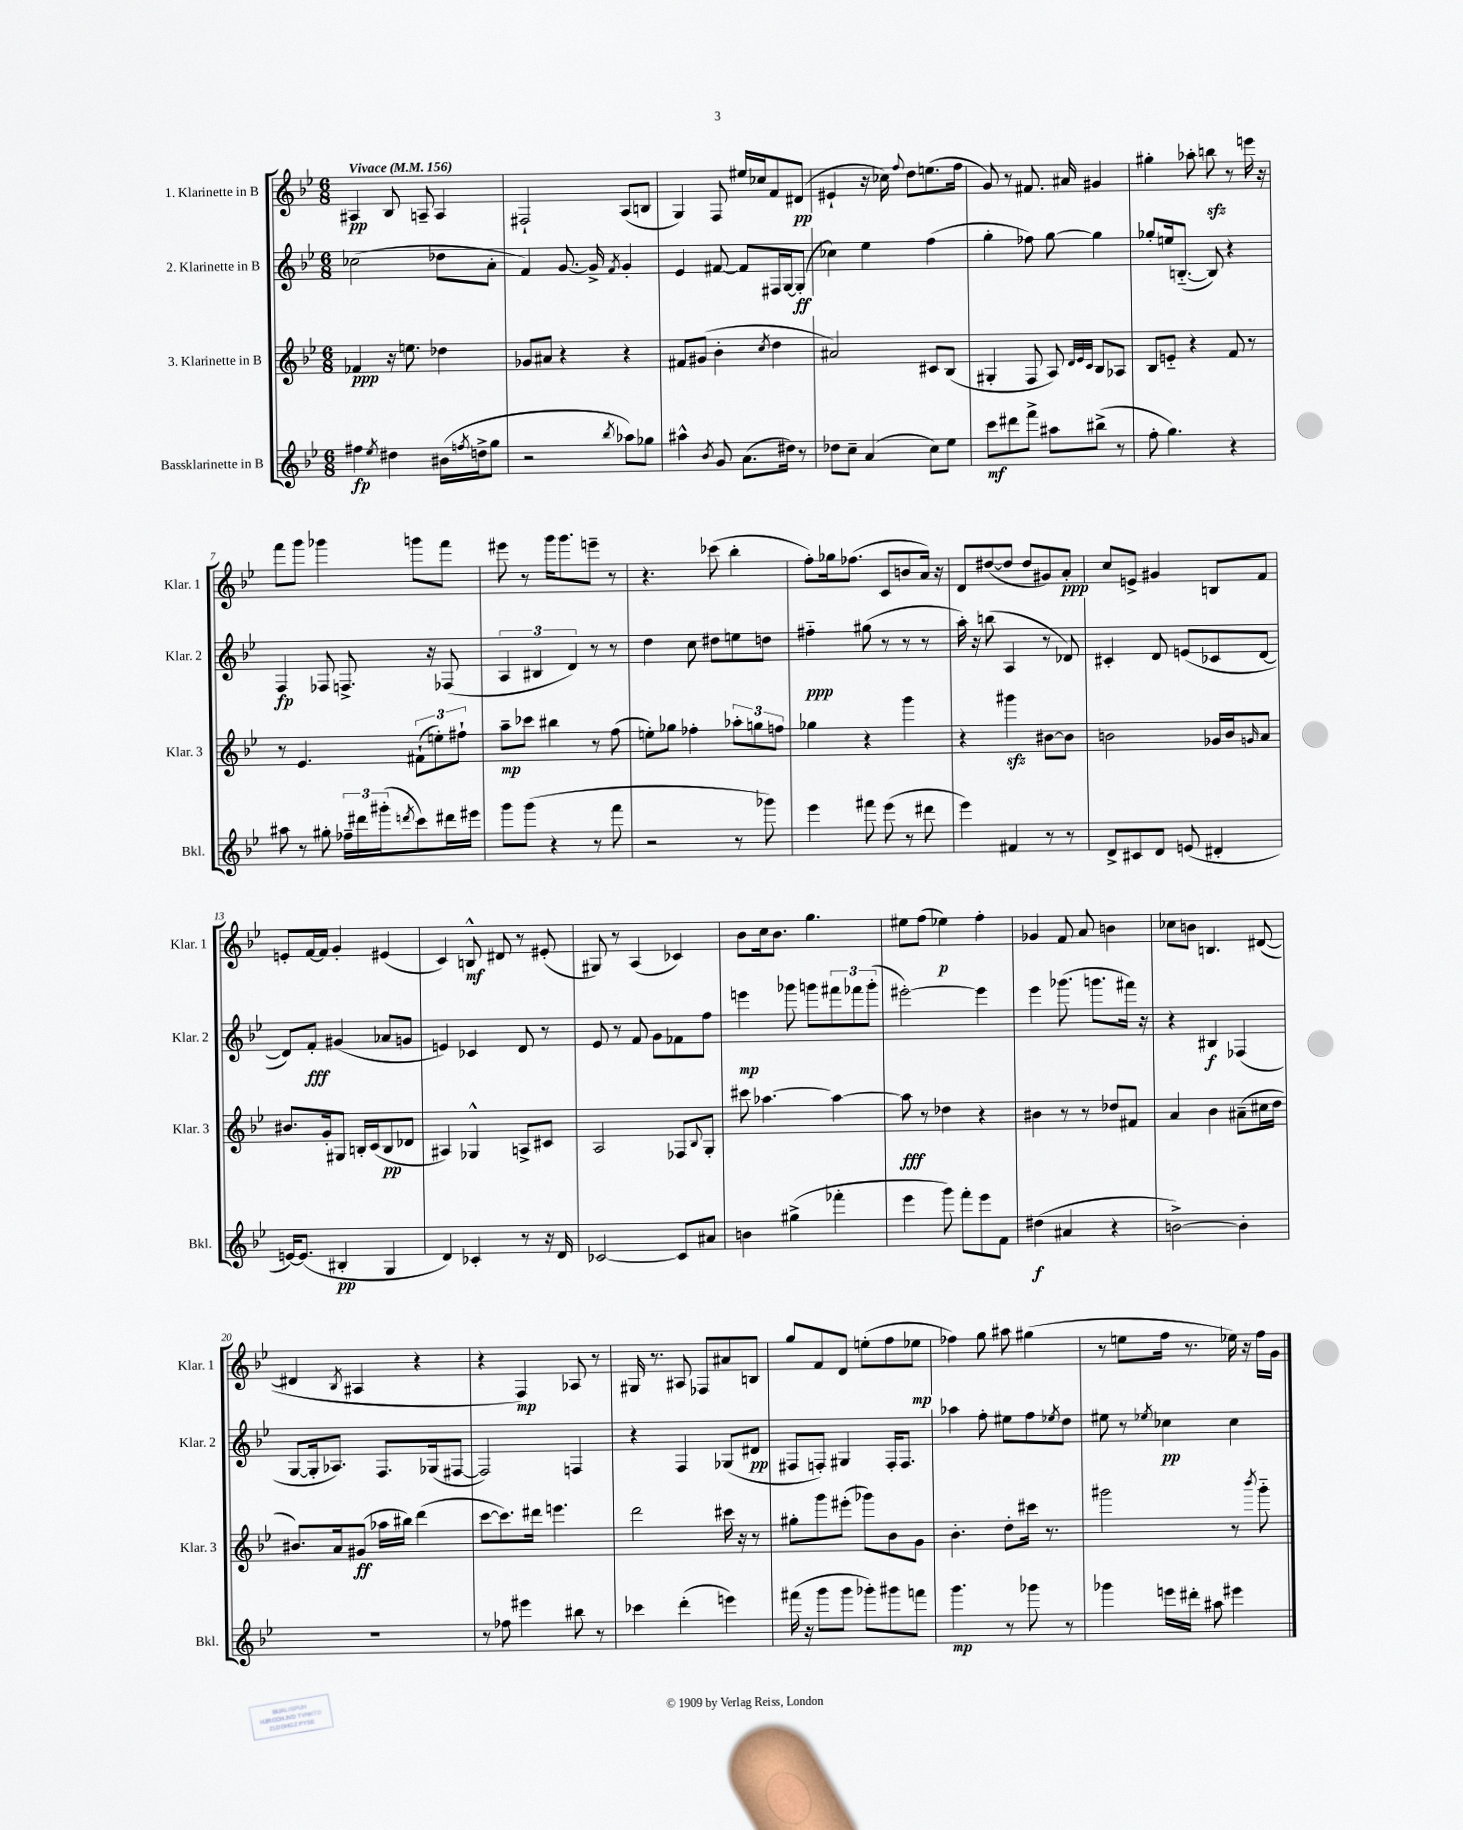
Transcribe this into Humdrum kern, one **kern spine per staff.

**kern	**dynam	**kern	**dynam	**kern	**dynam	**kern	**dynam
*part4	*part4	*part3	*part3	*part2	*part2	*part1	*part1
*staff4	*staff4	*staff3	*staff3	*staff2	*staff2	*staff1	*staff1
*I"Bassklarinette in B	*	*I"3. Klarinette in B	*	*I"2. Klarinette in B	*	*I"1. Klarinette in B	*
*I'Bkl.	*	*I'Klar. 3	*	*I'Klar. 2	*	*I'Klar. 1	*
*clefG2	*	*clefG2	*	*clefG2	*	*clefG2	*
*k[b-e-]	*	*k[b-e-]	*	*k[b-e-]	*	*k[b-e-]	*
*M6/8	*	*M6/8	*	*M6/8	*	*M6/8	*
*MM156	*	*MM156	*	*MM156	*	*MM156	*
=1	=1	=1	=1	=1	=1	=1	=1
!	!	!	!	!	!	!LO:TX:a:B:t=Vivace	!
4ff#X\	fp	4f-X/	ppp	(2cc-X\	.	4A#X/	pp
8qee-/	.	.	.	.	.	.	.
4dd#X\	.	16r	.	.	.	8B-/	.
.	.	8.een\	.	.	.	.	.
.	.	.	.	.	.	8An~/	.
(16b#X\LL	.	4dd-X\	.	8dd-X\L	.	4A/	.
8qffn/	.	.	.	.	.	.	.
16ddn^\J	.	.	.	.	.	.	.
8gg\J	.	.	.	8a'\J	.	.	.
=2	=2	=2	=2	=2	=2	=2	=2
2r	.	8g-X/L	.	4f/)	.	2F#X`/	.
.	.	8a#X/J	.	.	.	.	.
.	.	4r	.	[8.g/	.	.	.
.	.	.	.	16g^/]	.	.	.
8qbb-/	.	.	.	8qf/	.	.	.
8aa-X\L)	.	4r	.	4g'/	.	(8A/L	.
8gg-X\J	.	.	.	.	.	8Bn/J	.
=3	=3	=3	=3	=3	=3	=3	=3
4aa#X^^\	.	8f#X/L	.	4e-/	.	4G/)	.
.	.	(8g#X/J	.	.	.	.	.
8qb-/	.	.	.	.	.	.	.
8g/	.	4b-'\	.	[8f#X/	.	8F/	.
(8.a\L	.	.	.	8f#/L]	.	16ee#X/LL	.
.	.	.	.	.	.	16cc-X/J	.
.	.	8qcc/	.	.	.	.	.
.	.	4dd\	.	16F#X/L	.	8f/	.
16dd#X\Jk)	.	.	.	[16G/J	.	.	.
8r	.	.	.	(8G'/J]	ff	(8d#X/J	pp
=4	=4	=4	=4	=4	=4	=4	=4
8dd-X\L	.	2a#X/)	.	4cc-X\)	.	4e#X`/	.
8cc~\J	.	.	.	.	.	.	.
(4a/	.	.	.	4ee-\	.	16r	.
.	.	.	.	.	.	16cc-X\)	.
.	.	.	.	.	.	8qqff/	.
.	.	.	.	.	.	8dd\L	.
8cc\L)	.	8c#X/L	.	(4ff\	.	(8.een\	.
8ee-\J	.	(8B-/J	.	.	.	.	.
.	.	.	.	.	.	16ff\Jk	.
=5	=5	=5	=5	=5	=5	=5	=5
8ccc\L	mf	4G#X'/	.	4gg'\	.	8g/)	.
8ddd#X\	.	.	.	.	.	8r	.
8fff^\J	.	8F/	.	8ff-X\)	.	8.f#X/	.
8aa#X\L	.	8A/)	.	[8gg\	.	.	.
.	.	.	.	.	.	16a#X/	.
.	.	32qqd/LLL	.	.	.	.	.
.	.	32qqe-/	.	.	.	.	.
.	.	32qqc/JJJ	.	.	.	.	.
(8bb#X^\J	.	8B-/L	.	4gg\]	.	4g#X/	.
8r	.	8A-X/J	.	.	.	.	.
=6	=6	=6	=6	=6	=6	=6	=6
8ff'\	.	8B-/L	.	8gg-X'/L	.	4gg#X'\	.
4.gg\)	.	8en/J	.	16een/k	.	.	.
.	.	.	.	([8.Bn/J	.	.	.
.	.	4r	.	.	.	8aa-X'\	.
.	.	.	.	8B/])	.	8bbnzz\	.
4r	.	8f/	.	4r	.	8r	.
.	.	8r	.	.	.	16eeen\	.
.	.	.	.	.	.	16r	.
!!LO:LB:g=z
=7	=7	=7	=7	=7	=7	=7	=7
8aa#X\	.	8r	.	4F/	fp	8fff\L	.
8r	.	4.e-/	.	.	.	8ggg\J	.
8gg#X'\	.	.	.	8F-X/	.	4ggg-X\	.
24ff-X~\LL	.	.	.	8.Fn^/	.	.	.
24ddd#X\	.	.	.	.	.	.	.
(24ggg#X'\J	.	.	.	.	.	.	.
8qdddn/	.	.	.	.	.	.	.
8ccc\)	.	(12f#X`\L	.	.	.	8gggn\L	.
.	.	.	.	16r	.	.	.
.	.	12een'\)	.	.	.	.	.
16ddd#X\L	.	.	.	(8F-X/	.	8fff\J	.
.	.	12ff#X`\J	.	.	.	.	.
16eee#X\JJ	.	.	.	.	.	.	.
=8	=8	=8	=8	=8	=8	=8	=8
8ggg\L	.	8aa~\L	mp	6A/	.	8eee#X\	.
(8ggg\J	.	8ccc-X\J	.	.	.	8r	.
.	.	.	.	6B#X/	.	.	.
4r	.	4bb#X\	.	.	.	16ggg\KL	.
.	.	.	.	.	.	8.ggg\	.
.	.	.	.	6d/)	.	.	.
8r	.	8r	.	8r	.	8eeen~\J	.
8fff\	.	(8ff\	.	8r	.	8r	.
=9	=9	=9	=9	=9	=9	=9	=9
2r	.	8een'\L)	.	4dd\	.	4.r	.
.	.	8gg-X\J	.	.	.	.	.
.	.	4ff-X'\	.	8cc\	.	.	.
.	.	.	.	8dd#X\L	.	(8ccc-X\	.
8r	.	12aa-X'\L	.	8een\	.	4bb-'\	.
.	.	12ggn\	.	.	.	.	.
8ggg-X\)	.	.	.	8ddn\J	.	.	.
.	.	12ffn\J	.	.	.	.	.
=10	=10	=10	=10	=10	=10	=10	=10
4eee-\	.	4gg-X\	.	4ff#X\	ppp	8ff'\L)	.
.	.	.	.	.	.	16gg-X\k	.
.	.	.	.	.	.	(8.ff-X\J	.
8fff#X\	.	4r	.	(8gg#X\	.	.	.
(8eee-\	.	.	.	8r	.	8c/L	.
8r	.	4ggg\	.	8r	.	8bn/	.
8ddd#X\	.	.	.	8r	.	16a/Jk)	.
.	.	.	.	.	.	16r	.
=11	=11	=11	=11	=11	=11	=11	=11
4eee-\)	.	4r	.	16aa'\)	.	8d/L	.
.	.	.	.	16r	.	.	.
.	.	.	.	(8bbn\	.	([8dd#X/	.
4f#X/	.	4ggg#Xzz\	.	4A/	.	8dd#/J]	.
.	.	.	.	.	.	8dd#/L	.
8r	.	[8b#X\L	.	8r	.	8g#X/)	.
8r	.	8b#\J]	.	8d-X/)	.	8a'/J	ppp
=12	=12	=12	=12	=12	=12	=12	=12
8d^/L	.	2bn\	.	4c#X'/	.	8cc/L	.
8c#X/	.	.	.	.	.	8en^/J	.
8d/J	.	.	.	8d/	.	4g#X/	.
(8en/	.	.	.	(8en/L	.	.	.
4d#X'/	.	16g-X/LL	.	8c-X/	.	8Bn/L	.
.	.	16b/J	.	.	.	.	.
.	.	16qqgn/	.	.	.	.	.
.	.	8a/J	.	[8d/J	.	8f/J	.
!!LO:LB:g=z
=13	=13	=13	=13	=13	=13	=13	=13
[16en/KL)	.	8.b#X/L	.	8d/L])	.	8en'/L	.
(8.e/J]	.	.	.	.	.	.	.
.	.	.	.	8f'/J	fff	[16f/L	.
.	.	16g'/k	.	.	.	16f/JJ]	.
4B#X'/	pp	8G#X/J	.	(4g#X/	.	4g'/	.
.	.	16Bn'/LL	.	.	.	.	.
.	.	(16c/J	.	.	.	.	.
4G/	.	8B/	pp	8a-X/L	.	(4e#X/	.
.	.	8d-X/J	.	8gn/J	.	.	.
=14	=14	=14	=14	=14	=14	=14	=14
4d/)	.	4A#X/)	.	4en/)	.	4c/)	.
4c-X'/	.	4G-X^^/	.	4c-X/	.	8Bn^^/	mf
.	.	.	.	.	.	8d#X/	.
8r	.	8An^/L	.	8d/	.	8r	.
16r	.	8c#X/J	.	8r	.	(8e#X'/	.
16d/	.	.	.	.	.	.	.
=15	=15	=15	=15	=15	=15	=15	=15
[2c-X/	.	2A/	.	8e-/	.	8G#X/)	.
.	.	.	.	8r	.	8r	.
.	.	.	.	8f/	.	(4A/	.
.	.	.	.	8g\L	.	.	.
8c-/L]	.	8F-X/L	.	8f-X\	.	4c-X/)	.
.	.	8qqB-/	.	.	.	.	.
8a#X/J	.	8G'/J	.	8ff\J	.	.	.
=16	=16	=16	=16	=16	=16	=16	=16
4bn\	.	8ccc#X\	.	4eeen\	mp	8b-\L	.
.	.	[4.aa-X\	.	.	.	16cc\k	.
.	.	.	.	.	.	8.b-\J	.
(4gg#X^\	.	.	.	8ggg-X\	.	.	.
.	.	.	.	8gggn\L	.	4.gg\	.
4fff-X'\	.	4aa-\_	.	12fff#X\	.	.	.
.	.	.	.	12fff-X\	.	.	.
.	.	.	.	(12ggg'\J	.	.	.
=17	=17	=17	=17	=17	=17	=17	=17
4eee-\	.	8aa-\]	fff	[2eee#X'\)	.	8ee#X\L	.
.	.	8r	.	.	.	(8ff\J	.
8ggg\)	.	4dd-X\	.	.	.	4ee-X\)	p
8fff'\L	.	.	.	.	.	.	.
8eee-\	.	4r	.	4eee#\]	.	4ff'\	.
8f\J	.	.	.	.	.	.	.
=18	=18	=18	=18	=18	=18	=18	=18
(4dd#X\	f	4b#X\	.	4eee-\	.	4g-X/	.
4a#X/	.	8r	.	(8.ggg-X\	.	8f/	.
.	.	8r	.	.	.	8a/	.
.	.	.	.	8.gggn\L	.	.	.
4r	.	8dd-X/L	.	.	.	4bn\	.
.	.	8f#X/J	.	16fff#X\Jk)	.	.	.
.	.	.	.	16r	.	.	.
=19	=19	=19	=19	=19	=19	=19	=19
[2bn^\)	.	4a/	.	4r	.	8cc-X\L	.
.	.	.	.	.	.	8bn\J	.
.	.	4b-\	.	4B#X/	f	4.Bn/	.
4b'\]	.	(8a#X~\L	.	(4F-X/	.	.	.
.	.	16cc#X\L	.	.	.	([8d#X/	.
.	.	16dd\JJ	.	.	.	.	.
!!LO:LB:g=z
=20	=20	=20	=20	=20	=20	=20	=20
2.r	.	8.b#X/L)	.	[8G/L	.	4d#X/]	.
.	.	.	.	16G'/k]	.	.	.
.	.	16a/k	.	8.A-X/J)	.	.	.
.	.	.	.	.	.	8qB-/	.
.	.	(8g#X/J	ff	.	.	4A#X/	.
.	.	16aa-X\LL	.	8.F/L	.	.	.
.	.	16bb#X\JJ)	.	.	.	.	.
.	.	(4ddd\	.	.	.	4r	.
.	.	.	.	(16G-X/k	.	.	.
.	.	.	.	[8F#X/J	.	.	.
=21	=21	=21	=21	=21	=21	=21	=21
8r	.	[8ccc\L	.	2F#/])	.	4r	.
8ff-X\	.	8.ccc\])	.	.	.	.	.
4eee#X\	.	.	.	.	.	4F/)	mp
.	.	16ddd#X\Jk	.	.	.	.	.
.	.	4.eeen\	.	.	.	.	.
8bb#X\	.	.	.	4Fn/	.	8A-X/	.
8r	.	.	.	.	.	8r	.
=22	=22	=22	=22	=22	=22	=22	=22
4ccc-X\	.	2ddd\	.	4r	.	16G#X/	.
.	.	.	.	.	.	8.r	.
(4ddd'\	.	.	.	4F/	.	8A#X/	.
.	.	.	.	.	.	8F-X/L	.
4eeen\)	.	16ccc#X\	.	(8G-X/L	.	8a#X/	.
.	.	16r	.	.	.	.	.
.	.	8r	.	8d#X/J	pp	8Bn/J	.
=23	=23	=23	=23	=23	=23	=23	=23
(16fff#X\	.	8gg#X'\L	.	8F#X/L	.	8gg/L	.
16r	.	.	.	.	.	.	.
8ggg\L	.	8ggg\	.	8Fn'/J)	.	8f/	.
8ggg\J	.	(8eee#X'\J	.	4G#X/	.	8d/J	.
8ggg-X'\L)	.	8ggg-X\L)	.	.	.	(8een'\L	.
8ggg#X\	.	8b-\	.	16F'/KL	.	8ff\	.
.	.	.	.	8.F/J	.	.	.
8fffn\J	.	8g\J	.	.	.	8ee-X\J	mp
=24	=24	=24	=24	=24	=24	=24	=24
4.ggg\	mp	4.b-'\	.	4aa-X\	.	4ff-X\)	.
.	.	.	.	8ff'\	.	8gg\	.
8r	.	8dd'\L	.	8ee#X\L	.	8aa#X\	.
8ggg-X\	.	16ccc#X\Jk	.	8ff\	.	(4gg#X\	.
.	.	8.r	.	.	.	.	.
.	.	.	.	8qee-X/	.	.	.
8r	.	.	.	8dd\J	.	.	.
=25	=25	=25	=25	=25	=25	=25	=25
4ggg-X\	.	2ggg#X\	.	8ee#X\	.	8r	.
.	.	.	.	8r	.	8een\L	.
.	.	.	.	8qee-X/	.	.	.
16eeen\LL	.	.	.	4cc-X\	pp	16ff\Jk	.
16ddd#X'\JJ	.	.	.	.	.	8.r	.
8aa#X\	.	.	.	.	.	.	.
4eee#X\	.	8r	.	4cc-\	.	16ee-X\)	.
.	.	.	.	.	.	16r	.
.	.	8qbbb-/	.	.	.	.	.
.	.	8ggg#\	.	.	.	16ff\LL	.
.	.	.	.	.	.	16g\JJ	.
==	==	==	==	==	==	==	==
*-	*-	*-	*-	*-	*-	*-	*-
